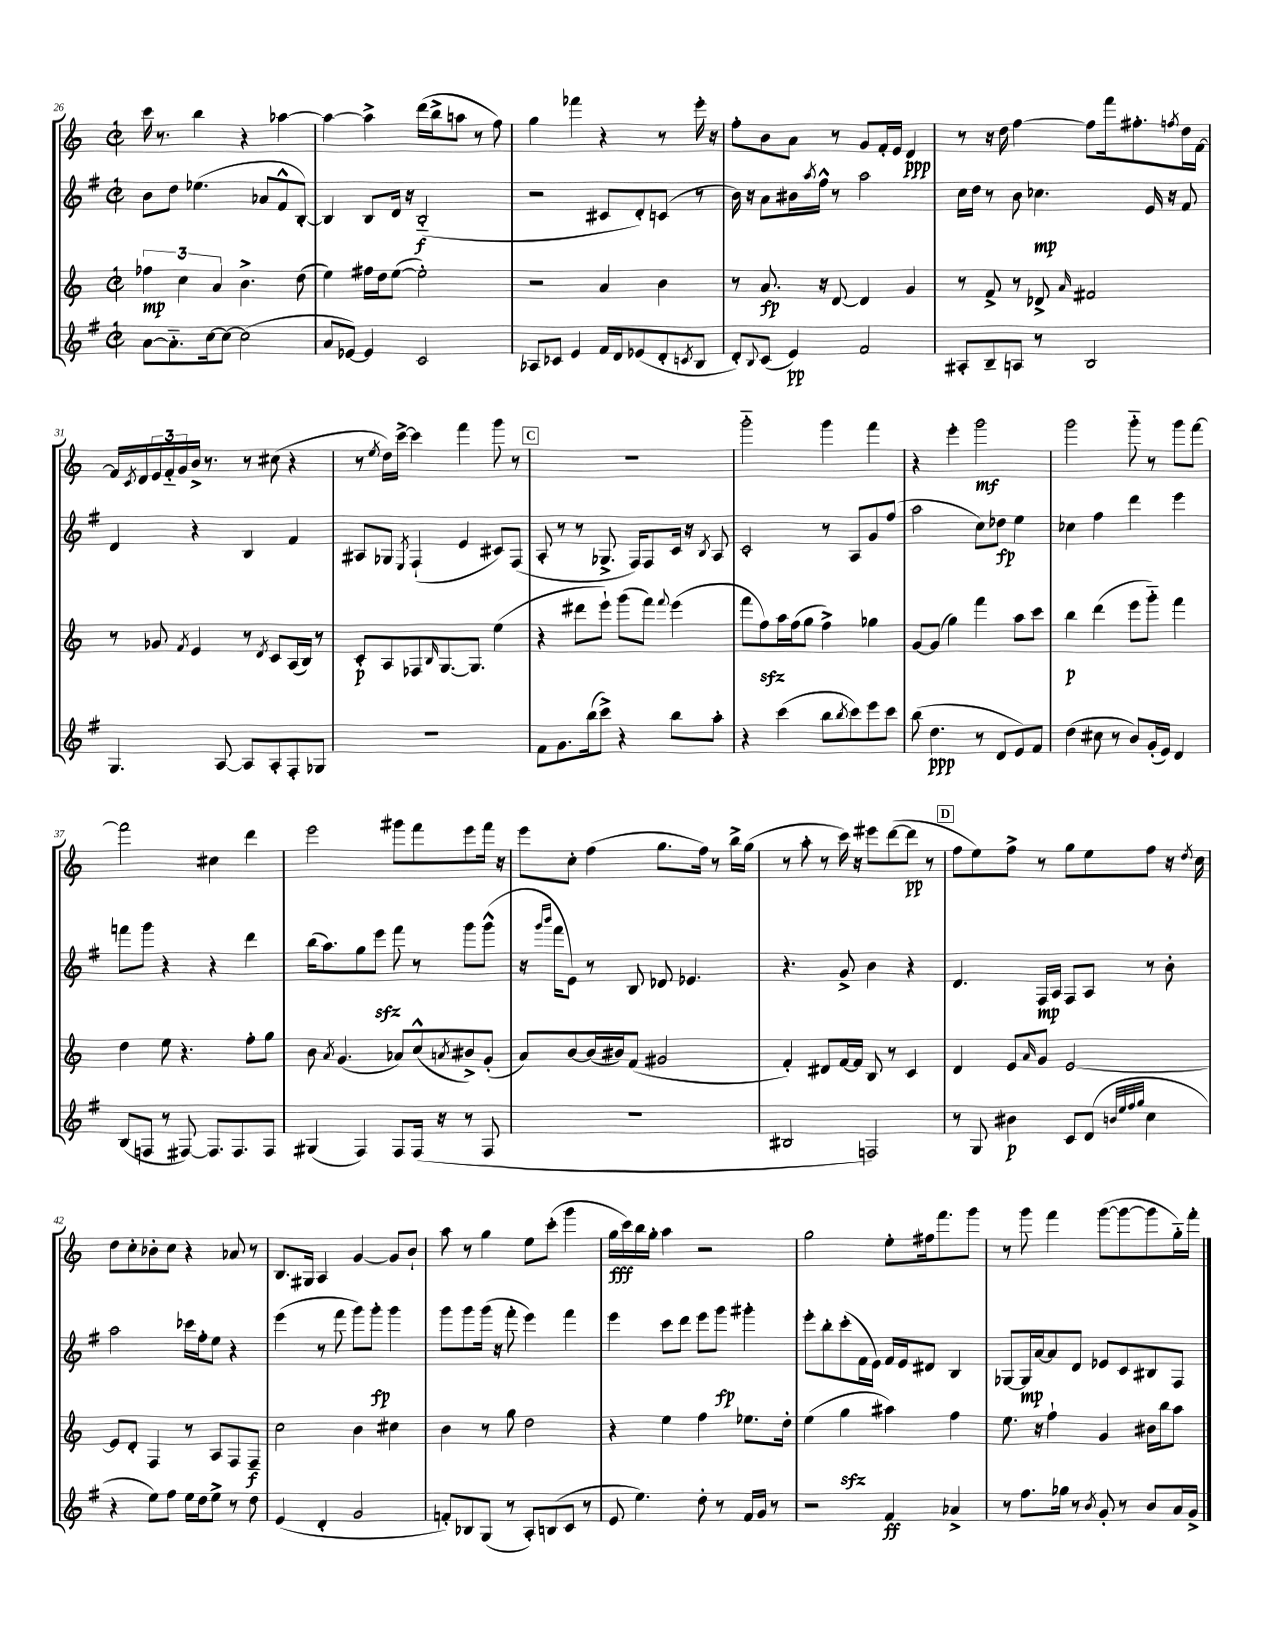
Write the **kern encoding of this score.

**kern	**dynam	**kern	**dynam	**kern	**dynam	**kern	**dynam
*part4	*part4	*part3	*part3	*part2	*part2	*part1	*part1
*staff4	*staff4	*staff3	*staff3	*staff2	*staff2	*staff1	*staff1
*clefG2	*	*clefG2	*	*clefG2	*	*clefG2	*
*k[f#]	*	*k[]	*	*k[f#]	*	*k[]	*
*M2/2	*	*M2/2	*	*M2/2	*	*M2/2	*
*met(c|)	*	*met(c|)	*	*met(c|)	*	*met(c|)	*
=26	=26	=26	=26	=26	=26	=26	=26
[8a\L	.	6ff-X\	mp	8b\L	.	16ccc\	.
.	.	.	.	.	.	8.r	.
8.a\]	.	.	.	8dd\J	.	.	.
.	.	6cc\	.	.	.	.	.
.	.	.	.	(4.ee-X\	.	4bb\	.
[16cc\k	.	.	.	.	.	.	.
.	.	6a/	.	.	.	.	.
8cc\J_	.	.	.	.	.	.	.
(2cc\]	.	4.b^\	.	.	.	4r	.
.	.	.	.	8a-X/L	.	.	.
.	.	.	.	8f#^^/	.	[4aa-X\	.
.	.	(8dd\	.	[8B'/J)	.	.	.
=27	=27	=27	=27	=27	=27	=27	=27
8a/L	.	4ee\)	.	4B/]	.	4aa-\_	.
[8e-X/J)	.	.	.	.	.	.	.
4e-/]	.	16ff#X\LL	.	8B/L	.	4aa-^\]	.
.	.	16dd\J	.	.	.	.	.
.	.	([8ee\J	.	16d/Jk	.	.	.
.	.	.	.	16r	.	.	.
2c/	.	2ee'\])	.	(2B/	f	(16ddd\LL	.
.	.	.	.	.	.	16bb^\J	.
.	.	.	.	.	.	8aan\J	.
.	.	.	.	.	.	8r	.
.	.	.	.	.	.	8ff\)	.
=28	=28	=28	=28	=28	=28	=28	=28
8A-X/L	.	2r	.	2r	.	4gg\	.
8c-X/J	.	.	.	.	.	.	.
4e/	.	.	.	.	.	4fff-X\	.
16f#/LL	.	4a/	.	8c#X/L	.	4r	.
16d/J	.	.	.	.	.	.	.
(8e-X/	.	.	.	8d'/)	.	.	.
8d'/	.	4b\	.	(8cn/J	.	8r	.
8qcn/	.	.	.	.	.	.	.
8B/J	.	.	.	8r	.	16eee'\	.
.	.	.	.	.	.	16r	.
=29	=29	=29	=29	=29	=29	=29	=29
8d'/L)	.	8r	.	16b\)	.	8ff'\L	.
.	.	.	.	16r	.	.	.
8qqB/	.	.	.	.	.	.	.
(8c/J	.	8.a/	fp	8a\L	.	8b\	.
4e/)	pp	.	.	16b#X\L	.	8a\J	.
.	.	.	.	8qaa/	.	.	.
.	.	16r	.	16ff#^^\JJ	.	.	.
.	.	[8d/	.	8r	.	8r	.
2f#/	.	4d/]	.	2aa\	.	8g/L	.
.	.	.	.	.	.	16f'/L	.
.	.	.	.	.	.	16e/JJ	.
.	.	4g/	.	.	.	4d/	ppp
=30	=30	=30	=30	=30	=30	=30	=30
8A#X'/L	.	8r	.	16cc\LL	.	8r	.
.	.	.	.	16dd\JJ	.	.	.
8B~/	.	8f^/	.	8r	.	16r	.
.	.	.	.	.	.	16dd\	.
8An/J	.	8r	.	8b\	.	[4ff\	.
8r	.	8d-X^/	.	4.cc-X\	mp	.	.
.	.	16qqa/	.	.	.	.	.
2B/	.	2f#X/	.	.	.	8ff\L]	.
.	.	.	.	.	.	16fff\k	.
.	.	.	.	.	.	8.ff#X'\	.
.	.	.	.	16e/	.	.	.
.	.	.	.	16r	.	.	.
.	.	.	.	.	.	8qffn/	.
.	.	.	.	8f#/	.	16dd\L	.
.	.	.	.	.	.	[16f\JJ	.
!!LO:LB:g=z
=31	=31	=31	=31	=31	=31	=31	=31
4.G/	.	8r	.	4d/	.	16f/LL]	.
.	.	.	.	.	.	8qc/	.
.	.	.	.	.	.	16d/	.
.	.	8g-X/	.	.	.	24e/	.
.	.	.	.	.	.	24f/	.
.	.	.	.	.	.	24g/	.
.	.	8qf/	.	.	.	.	.
.	.	4e/	.	4r	.	16b^/JJ	.
.	.	.	.	.	.	8.r	.
[8A/	.	.	.	.	.	.	.
8A/L]	.	8r	.	4B/	.	8r	.
.	.	8qd/	.	.	.	.	.
8A'/	.	8c/L	.	.	.	(8cc#X\	.
8F#'/	.	(16A/L	.	4f#/	.	4r	.
.	.	16B/JJ)	.	.	.	.	.
8G-X/J	.	8r	.	.	.	.	.
=32	=32	=32	=32	=32	=32	=32	=32
1r	.	8c'/L	p	8A#X/L	.	8r	.
.	.	.	.	.	.	8qee/	.
.	.	8A/	.	8G-X/J	.	16dd\LL)	.
.	.	.	.	.	.	[16ccc^\JJ	.
.	.	.	.	8qE/	.	.	.
.	.	8F-X/	.	(4F#`/	.	4ccc\]	.
.	.	16qqB/	.	.	.	.	.
.	.	[8.G/	.	.	.	.	.
.	.	.	.	4e/	.	4fff\	.
.	.	8.G/J]	.	.	.	.	.
.	.	(4ee\	.	8c#X/L)	.	8ggg\	.
.	.	.	.	(8F#/J	.	8r	.
!!LO:REH:place=s1:t=C
=33	=33	=33	=33	=33	=33	=33	=33
8f#\L	.	4r	.	8A'/	.	1r	.
8.g\	.	.	.	8r	.	.	.
.	.	8ddd#X\L	.	8r	.	.	.
(16bb\k	.	.	.	.	.	.	.
8ccc^\J)	.	8eee`\J)	.	8.G-X^/	.	.	.
4r	.	(8ggg\L	.	.	.	.	.
.	.	.	.	16F#/KL)	.	.	.
.	.	8fff\J)	.	8F#/	.	.	.
.	.	8qqfff/	.	.	.	.	.
8bb\L	.	(4eee\	.	16c/Jk	.	.	.
.	.	.	.	16r	.	.	.
.	.	.	.	8qB/	.	.	.
8aa'\J	.	.	.	8A/	.	.	.
=34	=34	=34	=34	=34	=34	=34	=34
4r	.	8fff\L	.	2c'/	.	2ggg\	.
.	.	8ffzz\)	.	.	.	.	.
(4ccc\	.	16aa\L	.	.	.	.	.
.	.	(16ff\J	.	.	.	.	.
.	.	8gg\J	.	.	.	.	.
8bb\L	.	4ff^\)	.	8r	.	4ggg\	.
8qbb/	.	.	.	.	.	.	.
8ccc\)	.	.	.	8A/L	.	.	.
8eee\	.	4gg-X\	.	8g/	.	4fff\	.
8ccc\J	.	.	.	(8ff#/J	.	.	.
=35	=35	=35	=35	=35	=35	=35	=35
(8bb\	.	[8g/L	.	2aa\	.	4r	.
4.dd\	ppp	(8g/J]	.	.	.	.	.
.	.	4gg\)	.	.	.	4eee'\	.
8r	.	4fff\	.	8cc\L)	.	2ggg\	mf
8d/L	.	.	.	8dd-X\J	fp	.	.
8e/)	.	8aa\L	.	4ee\	.	.	.
8f#/J	.	8ccc\J	.	.	.	.	.
=36	=36	=36	=36	=36	=36	=36	=36
(4dd\	.	4bb\	p	4cc-X\	.	2ggg\	.
8cc#X\	.	(4ddd\	.	4ff#\	.	.	.
8r	.	.	.	.	.	.	.
8b/L)	.	8eee\L	.	4ddd\	.	8ggg\	.
(16g'/L	.	8ggg\J)	.	.	.	8r	.
16e/JJ)	.	.	.	.	.	.	.
4d/	.	4fff\	.	4eee\	.	8ggg\L	.
.	.	.	.	.	.	[8fff\J	.
!!LO:LB:g=z
=37	=37	=37	=37	=37	=37	=37	=37
(8B/L	.	4dd\	.	8fffn\L	.	2fff\]	.
8Fn/J	.	.	.	8ggg\J	.	.	.
8r	.	8ee\	.	4r	.	.	.
[8F#X/)	.	4.r	.	.	.	.	.
8.F#/L]	.	.	.	4r	.	4cc#X\	.
8.F#/	.	.	.	.	.	.	.
.	.	8ff'\L	.	4ddd\	.	4ddd\	.
8F#/J	.	8gg\J	.	.	.	.	.
=38	=38	=38	=38	=38	=38	=38	=38
(4G#X/	.	8b\	.	(16bb\KL	.	2eee\	.
.	.	.	.	8.aa\)	.	.	.
.	.	8qa/	.	.	.	.	.
.	.	(4.g/	.	.	.	.	.
4F#/)	.	.	.	8gg\	.	.	.
.	.	.	.	8eeezz\J	.	.	.
8F#/L	.	8a-X/L)	.	8fff#\	.	8ggg#X\L	.
(16F#/Jk	.	(8cc^^/	.	8r	.	8fff\	.
16r	.	.	.	.	.	.	.
.	.	8qan/	.	.	.	.	.
8r	.	8b#X^/)	.	8ggg\L	.	8eee\	.
8F#/	.	(8g'/J	.	(8ggg^^\J	.	16fff\Jk	.
.	.	.	.	.	.	16r	.
=39	=39	=39	=39	=39	=39	=39	=39
1r	.	8a/L)	.	16r	.	8eee\L	.
.	.	.	.	16qqggg/LL	.	.	.
.	.	.	.	16qqbbb/JJ	.	.	.
.	.	.	.	16fff#\KL	.	.	.
.	.	[8b/	.	8e\J)	.	8cc'\J	.
.	.	(16b/L]	.	8r	.	(4ff\	.
.	.	16b#X/J)	.	.	.	.	.
.	.	(8f/J	.	8B/	.	.	.
.	.	2g#X/	.	8d-X/	.	8.gg\L	.
.	.	.	.	4.e-X/	.	.	.
.	.	.	.	.	.	16ff\Jk)	.
.	.	.	.	.	.	8r	.
.	.	.	.	.	.	16bb^\LL	.
.	.	.	.	.	.	(16gg\JJ	.
=40	=40	=40	=40	=40	=40	=40	=40
2B#X/	.	4f'/)	.	4.r	.	8r	.
.	.	.	.	.	.	8aa'\	.
.	.	8d#X/L	.	.	.	8r	.
.	.	[16f/L	.	8g^/	.	16ccc\)	.
.	.	16f/JJ]	.	.	.	16r	.
2Fn/)	.	8B/	.	4b\	.	8eee#X\L	.
.	.	8r	.	.	.	([8ddd\	.
.	.	4c/	.	4r	.	8ddd\J]	pp
.	.	.	.	.	.	8r	.
!!LO:REH:place=s1:t=D
=41	=41	=41	=41	=41	=41	=41	=41
8r	.	4d/	.	4.d/	.	8ff\L	.
8G/	.	.	.	.	.	8ee\)	.
4b#X\	p	8e/L	.	.	.	8ff^\J	.
.	.	16qqa/	.	.	.	.	.
.	.	8g/J	.	16F#/LL	mp	8r	.
.	.	.	.	16A/JJ	.	.	.
8c/L	.	[2e/	.	8F#/L	.	8gg\L	.
(8d/J	.	.	.	8A/J	.	8ee\	.
32qqbn/LLL	.	.	.	.	.	.	.
32qqee/	.	.	.	.	.	.	.
32qqff#/	.	.	.	.	.	.	.
32qqgg/JJJ	.	.	.	.	.	.	.
4cc\	.	.	.	8r	.	8ff\J	.
.	.	.	.	8b'\	.	16r	.
.	.	.	.	.	.	8qdd/	.
.	.	.	.	.	.	16cc\	.
!!LO:LB:g=z
=42	=42	=42	=42	=42	=42	=42	=42
4r	.	8e/L]	.	2aa\	.	8dd\L	.
.	.	8d'/J	.	.	.	8cc'\	.
8ee\L)	.	4F/	.	.	.	8b-X'\	.
8ff#\J	.	.	.	.	.	8cc\J	.
16ee\LL	.	8r	.	16ccc-X\LL	.	4r	.
16dd\J	.	.	.	16ff#'\J	.	.	.
8ee^\J	.	8A/L	.	8ee\J	.	.	.
8r	.	8F/	.	4r	.	8a-X/	.
8dd\	.	8F~/J	f	.	.	8r	.
=43	=43	=43	=43	=43	=43	=43	=43
(4e/	.	2cc\	.	(4eee\	.	8.B/L	.
.	.	.	.	.	.	16G#X/Jk	.
4d'/	.	.	.	8r	.	4A/	.
.	.	.	.	8fff#\	.	.	.
2g/	.	4b\	.	8ggg\L)	.	[4g/	.
.	.	.	.	8ggg'\J	fp	.	.
.	.	4cc#X\	.	4ggg\	.	8g/L]	.
.	.	.	.	.	.	8b`/J	.
=44	=44	=44	=44	=44	=44	=44	=44
8fn'/L)	.	4b\	.	8ggg\L	.	8aa\	.
8B-X/	.	.	.	8ggg\	.	8r	.
(8G/J	.	8r	.	(16ggg\Jk	.	4gg\	.
.	.	.	.	16r	.	.	.
8r	.	8gg\	.	8fff#'\	.	.	.
8A'/L)	.	2dd\	.	4eee\)	.	8ee\L	.
(8Bn/	.	.	.	.	.	(8ccc'\J	.
8c/J	.	.	.	4fff#\	.	4ggg\	.
8r	.	.	.	.	.	.	.
=45	=45	=45	=45	=45	=45	=45	=45
8e/	.	4r	.	4eee\	.	16gg\LL	fff
.	.	.	.	.	.	16ccc\)	.
4.ee\)	.	.	.	.	.	16bb\	.
.	.	.	.	.	.	16gg'\JJ	.
.	.	4ee\	.	8ccc\L	.	4aa\	.
.	.	.	.	8ddd\J	.	.	.
8dd'\	.	4ff\	.	8eee\L	.	2r	.
8r	.	.	.	8ggg\J	fp	.	.
16f#/LL	.	8.ee-X\L	.	4ggg#X'\	.	.	.
16g/JJ	.	.	.	.	.	.	.
8r	.	.	.	.	.	.	.
.	.	16dd'\Jk	.	.	.	.	.
=46	=46	=46	=46	=46	=46	=46	=46
2r	.	(4ee\	.	8eee'\L	.	2gg\	.
.	.	.	.	8bb'\	.	.	.
.	.	4ggzz\	.	(8ccc'\	.	.	.
.	.	.	.	16f#\L	.	.	.
.	.	.	.	16e\JJ)	.	.	.
4f#/	ff	4aa#X\)	.	16f#/LL	.	8ee'\L	.
.	.	.	.	16e/J	.	.	.
.	.	.	.	8d#X/J	.	16ff#X\k	.
.	.	.	.	.	.	8.fff\	.
4a-X^/	.	4ff\	.	4B/	.	.	.
.	.	.	.	.	.	8ggg\J	.
=47	=47	=47	=47	=47	=47	=47	=47
8r	.	8.ee\	.	[8G-X/L	.	8r	.
8.ff#\L	.	.	.	16G-/L]	mp	8ggg\	.
.	.	16r	.	[16a/J	.	.	.
.	.	4ff`\	.	8a/]	.	4fff\	.
16gg-X\Jk	.	.	.	.	.	.	.
8r	.	.	.	8d/J	.	.	.
8qb/	.	.	.	.	.	.	.
8g'/	.	4g/	.	8e-X/L	.	([8ggg\L	.
8r	.	.	.	8c/	.	8ggg\_	.
8b/L	.	16b#X\LL	.	8B#X/	.	8ggg\]	.
.	.	16bb\J	.	.	.	.	.
16a/L	.	8aa\J	.	8F#/J	.	16gg\L)	.
16g^/JJ	.	.	.	.	.	16fff'\JJ	.
==	==	==	==	==	==	==	==
*-	*-	*-	*-	*-	*-	*-	*-
